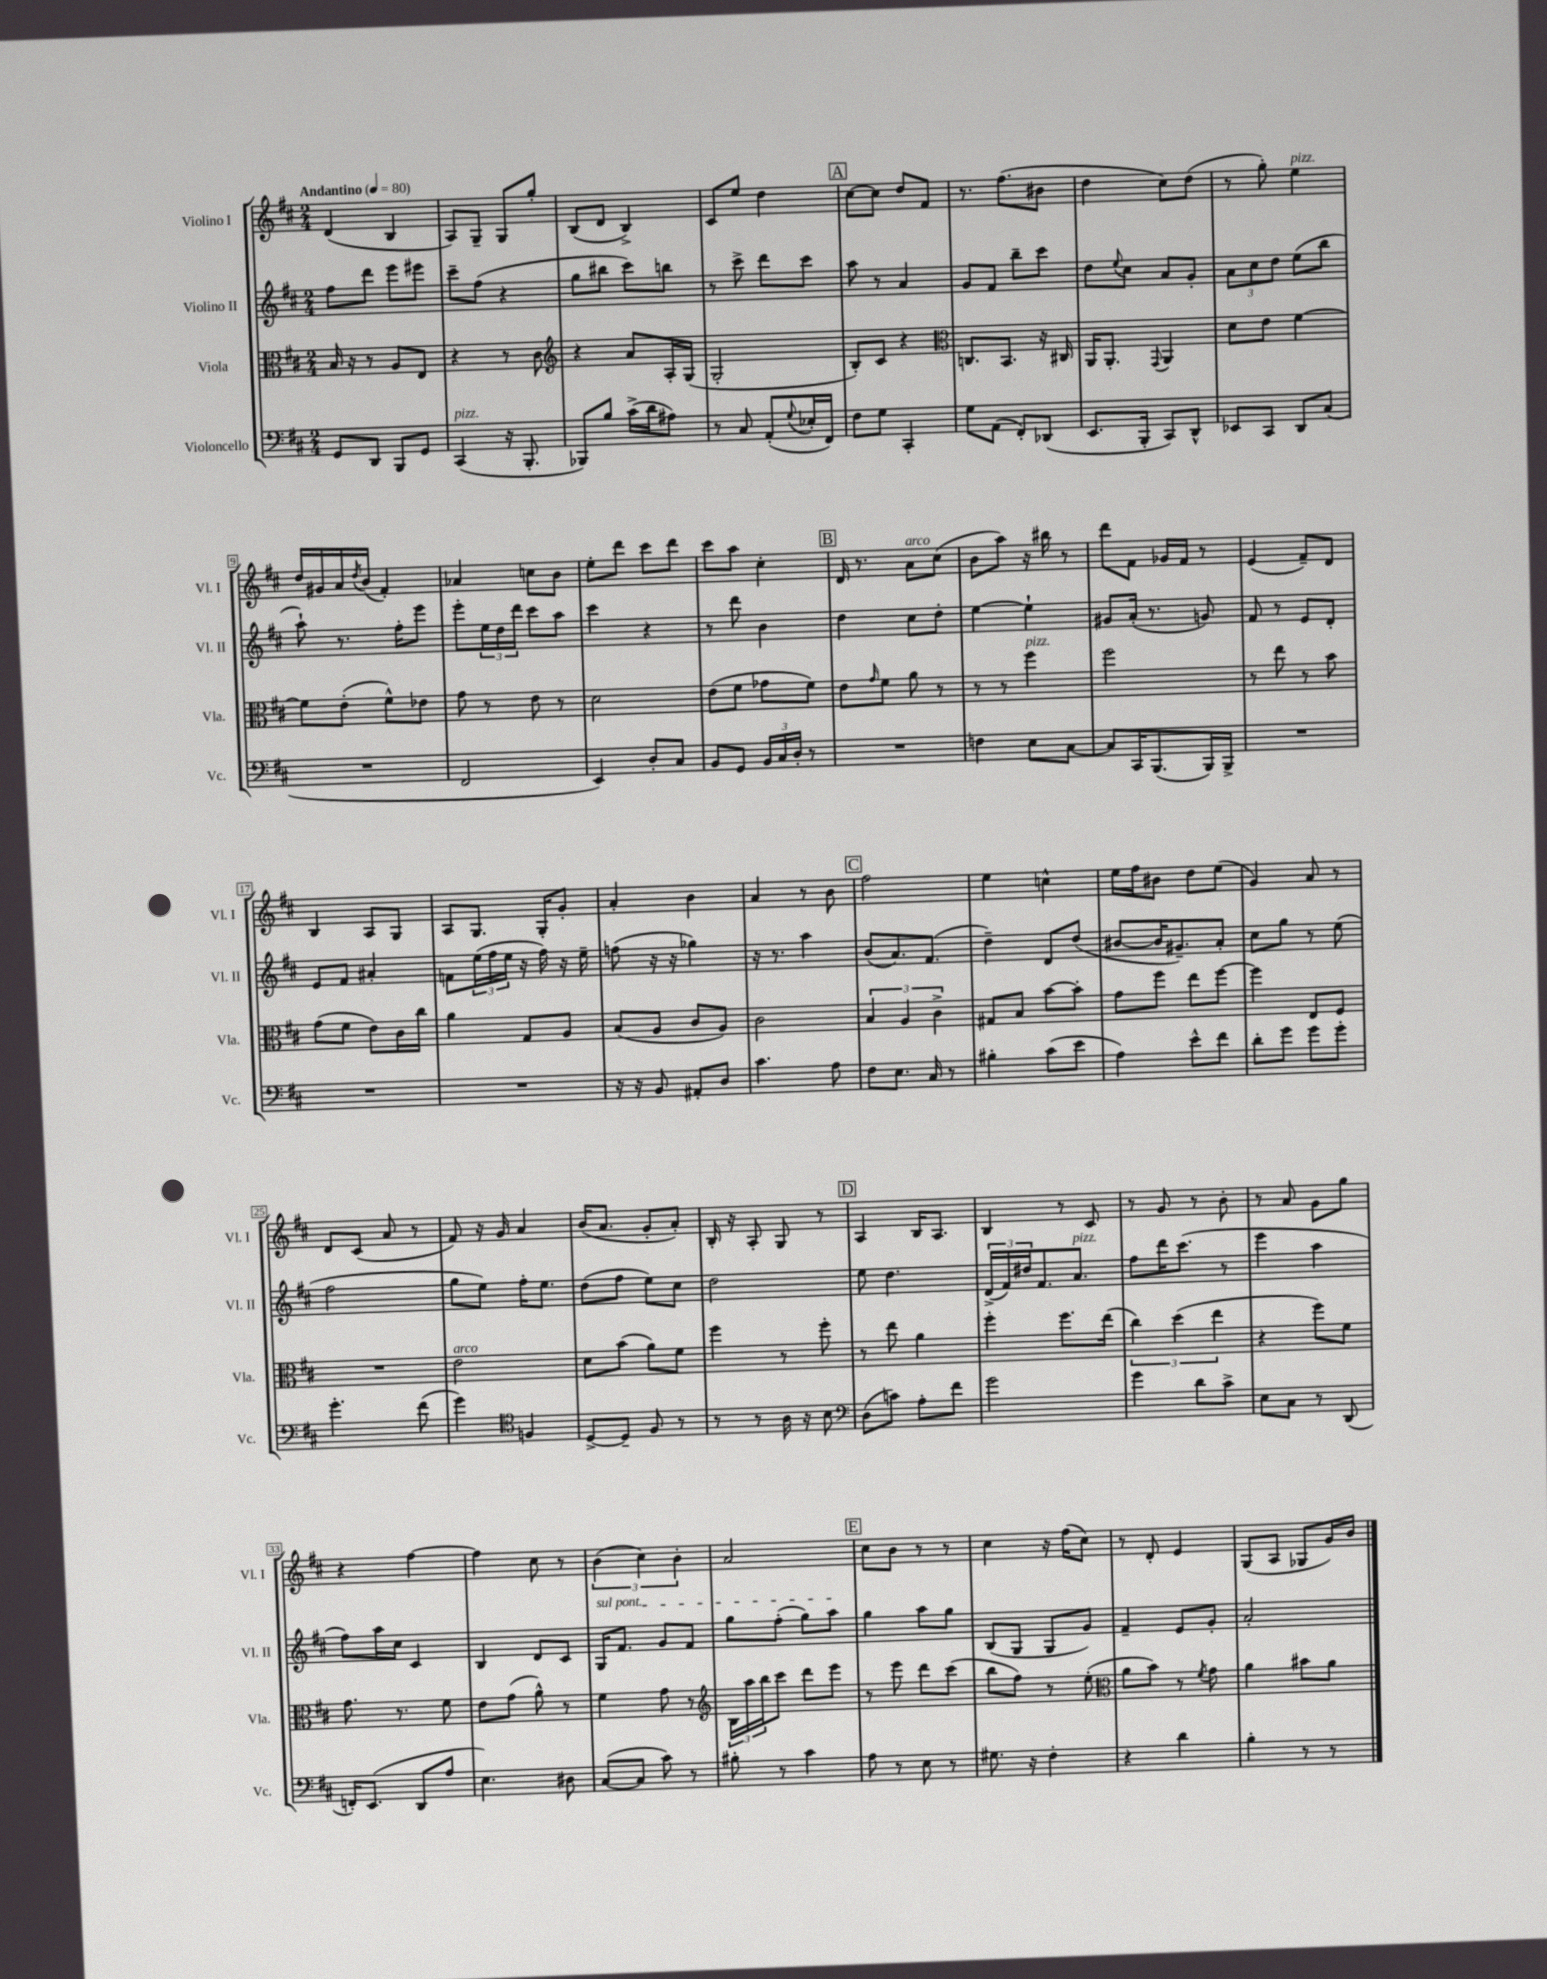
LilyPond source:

<<
\new StaffGroup <<
\new Staff = "s0" \with { instrumentName = "Violino I" shortInstrumentName = "Vl. I" } {
    \clef treble \key d \major \numericTimeSignature \time 2/4 \tempo "Andantino" 4 = 80
    d'4( b4 |
    a8) g8-- g8 g''8-. |
    b8( d'8 b4->) |
    cis'8 e''8 d''4 |
    \mark \markup { \box "A" } cis''8~ cis''8 d''8 fis'8 |
    r8. fis''8.( bis'8 |
    d''4 cis''8) d''8( |
    r8 g''8-.) e''4^\markup { \italic "pizz." } |
    d''16 gis'16 a'16 \acciaccatura { d''8 } b'16( fis'4-.) |
    aes'4 c''8 b'8 |
    e''8-. d'''8 cis'''8 d'''8 |
    cis'''8 a''8 cis''4-. |
    \mark \markup { \box "B" } d'16 r8. a'8^\markup { \italic "arco" } cis''8( |
    b'8 a''8) r16 bis''16 r8 |
    d'''8 fis'8 ges'16 fis'16 r8 |
    e'4( fis'8--) d'8 |
    b4 a8 g8 |
    a8 g8. g16-. g'8-. |
    a'4-. b'4 |
    a'4 r8 b'8 |
    \mark \markup { \box "C" } fis''2 |
    e''4 c''4-^ |
    e''16 fis''16 bis'8 d''8 e''8( |
    g'4) a'8 r8 |
    d'8 cis'8( a'8 r8 |
    fis'8) r16 g'16 a'4 |
    b'16( a'8. g'8-. a'8-.) |
    b16-. r16 a8-. g8 r8 |
    \mark \markup { \box "D" } a4 b16 a8. |
    b4 r8 cis'8 |
    r8 g'8 r8 b'8-. |
    r8 a'8 g'8 g''8 |
    r4 fis''4~ |
    fis''4 cis''8 r8 |
    \tuplet 3/2 { b'4( cis''4) b'4-. } |
    a'2 |
    \mark \markup { \box "E" } cis''8 b'8 r8 r8 |
    cis''4 r16 fis''16( cis''8) |
    r8 d'8-. e'4 |
    g8( a8 ges8 g'16) b'16 \bar "|." |
}
\new Staff = "s1" \with { instrumentName = "Violino II" shortInstrumentName = "Vl. II" } {
    \clef treble \key d \major \numericTimeSignature \time 2/4
    fis''8 d'''8 e'''8 eis'''8 |
    cis'''8-- fis''8( r4 |
    g''8 bis''8 cis'''8) b''8 |
    r8 cis'''8-> d'''8 cis'''8 |
    \mark \markup { \box "A" } a''8 r8 a'4 |
    g'8 fis'8 b''8-- cis'''8 |
    d''8 \appoggiatura { e''8 } cis''8 a'8 g'8-. |
    \tuplet 3/2 { a'8 cis''8 d''8 } e''8( b''8 |
    a''8-!) r8. fis''16-. e'''8 |
    e'''8-. \tuplet 3/2 { e''16 d''16 d'''16 } cis'''8 a''8 |
    cis'''4 r4 |
    r8 d'''8 b'4 |
    \mark \markup { \box "B" } d''4 cis''8 d''8-. |
    e''4~ e''4-! |
    gis'8 a'16-.( r8. g'8) |
    fis'8 r8 e'8 d'8-. |
    e'8 fis'8 ais'4-. |
    f'8 \tuplet 3/2 { e''16( fis''16 e''16 } r16 fis''16) r16 e''16-- |
    f''8( r16 r16 ges''4) |
    r16 r8. a''4 |
    \mark \markup { \box "C" } b'8( a'8.) fis'8.( |
    d''4--) d'8 d''8( |
    bis'8~ bis'16 gis'8.--) a'8-. |
    cis''8 g''8 r8 e''8( |
    fis''2 |
    g''8 e''8) fis''16-. e''8. |
    d''8( fis''8 e''8) cis''8 |
    d''2 |
    \mark \markup { \box "D" } e''8 d''4. |
    \tuplet 3/2 { d'16->( fis'16) dis''16 } fis'8. a'8.^\markup { \italic "pizz." } |
    fis''8 d'''16 cis'''8.( r8 |
    e'''4 a''4 |
    fis''8) a''16 cis''16 cis'4 |
    b4 d'8 cis'8 |
    \once \override TextSpanner.bound-details.left.text = \markup { \italic "sul pont." } g16\startTextSpan fis'8. g'8 fis'8 |
    g''8 fis''8-.( g''8) a''8\stopTextSpan |
    \mark \markup { \box "E" } g''4 a''8 g''8 |
    b8( g8 g8 g'8) |
    fis'4-- e'8 g'8-. |
    a'2-. \bar "|." |
}
\new Staff = "s2" \with { instrumentName = "Viola" shortInstrumentName = "Vla." } {
    \clef alto \key d \major \numericTimeSignature \time 2/4
    b16 r16 r8 a8 e8 |
    r4 r8 cis'8 |
    \clef treble r4 a'8 a16-. g16( |
    g2-. |
    \mark \markup { \box "A" } b8-.) cis'8 r4 |
    \clef alto c8. b,8. r16 cis16 |
    a,16 a,8.-. \appoggiatura { g,8 } a,4 |
    d'8 e'8 fis'4~ |
    fis'8 e'8-.( fis'8-^) ees'8 |
    g'8 r8 e'8 r8 |
    d'2 |
    e'8( fis'8 ges'8 fis'8) |
    \mark \markup { \box "B" } e'8 \grace { g'16 } fis'8 a'8 r8 |
    r8 r8 fis''4^\markup { \italic "pizz." } |
    fis''2 |
    r8 e''8 r8 b'8 |
    g'8( fis'8 e'8) cis'16 cis''16 |
    a'4 g8 a8 |
    b8( a8 cis'8 a8) |
    cis'2 |
    \mark \markup { \box "C" } \tuplet 3/2 { b4 a4 cis'4-> } |
    gis8 b8 b'8~ b'8-. |
    g'8 fis''8 e''8 fis''8~ |
    fis''4 e8 fis8 |
    R2 |
    e'2^\markup { \italic "arco" } |
    d'8 b'8( a'8) fis'8 |
    fis''4 r8 fis''8-. |
    \mark \markup { \box "D" } r8 e''8 a'4 |
    fis''4-. fis''8. e''16( |
    \tuplet 3/2 { cis''4) d''4( e''4 } |
    r4 fis''8) fis'8 |
    g'8. r8. fis'8 |
    e'8 g'8( a'8-^) r8 |
    fis'4 g'8 r8 |
    \clef treble \tuplet 3/2 { b16 a''16 b''16 } cis'''8 d'''8 e'''8 |
    \mark \markup { \box "E" } r8 e'''8 d'''8 cis'''8( |
    b''8 fis''8) r8 e''8-.( |
    \clef alto a'8 b'8) r8 \acciaccatura { fis'8 } g'8 |
    a'4 bis'8 a'8 \bar "|." |
}
\new Staff = "s3" \with { instrumentName = "Violoncello" shortInstrumentName = "Vc." } {
    \clef bass \key d \major \numericTimeSignature \time 2/4
    g,8 d,8 b,,8 g,8 |
    cis,4^\markup { \italic "pizz." }( r16 b,,8.-. |
    bes,,8) b8 cis'16->( d'16 ais8) |
    r8 cis8 a,8-.( \appoggiatura { g8 } ees16-. fis,16) |
    \mark \markup { \box "A" } fis8 g8 cis,4-. |
    g8 a,8( fis,8-.) des,8( |
    e,8. b,,16-. cis,8) d,8-^ |
    ees,8 cis,8 d,8 cis8( |
    R2 |
    fis,2 |
    e,4) d8-. cis8 |
    b,8 g,8 \tuplet 3/2 { b,16 cis16 d16-. } r8 |
    \mark \markup { \box "B" } R2 |
    f4 e8 cis8~ |
    cis8 cis,16 b,,8.( b,,16) b,,16-> |
    R2 |
    R2 |
    R2 |
    r16 r16 b,8 ais,8-. d8 |
    cis'4. a8 |
    \mark \markup { \box "C" } fis8 e8. cis16 r8 |
    bis4-. cis'8( e'8 |
    a4) e'8-^ fis'8 |
    d'8-. g'8 g'8 g'8-. |
    g'4.-. fis'8( |
    g'4) \clef tenor f4 |
    d8~-> d8-- fis8 r8 |
    r8 r8 a16 r16 b8 |
    \mark \markup { \box "D" } \clef bass d8( c'8) a8-. fis'8 |
    g'2 |
    g'4 d'8 cis'8-> |
    e8 cis8 r8 d,8( |
    f,16-.) e,8.( d,8 a8 |
    e4.) dis8 |
    cis8~( cis8 cis'8) r8 |
    bis8-. r8 cis'4 |
    \mark \markup { \box "E" } a8 r8 e8 r8 |
    gis8. r16 fis4-. |
    r4 d'4 |
    b4-. r8 r8 \bar "|." |
}
>>
>>
\layout { \context { \Score \override BarNumber.stencil = #(make-stencil-boxer 0.1 0.3 ly:text-interface::print) } }
